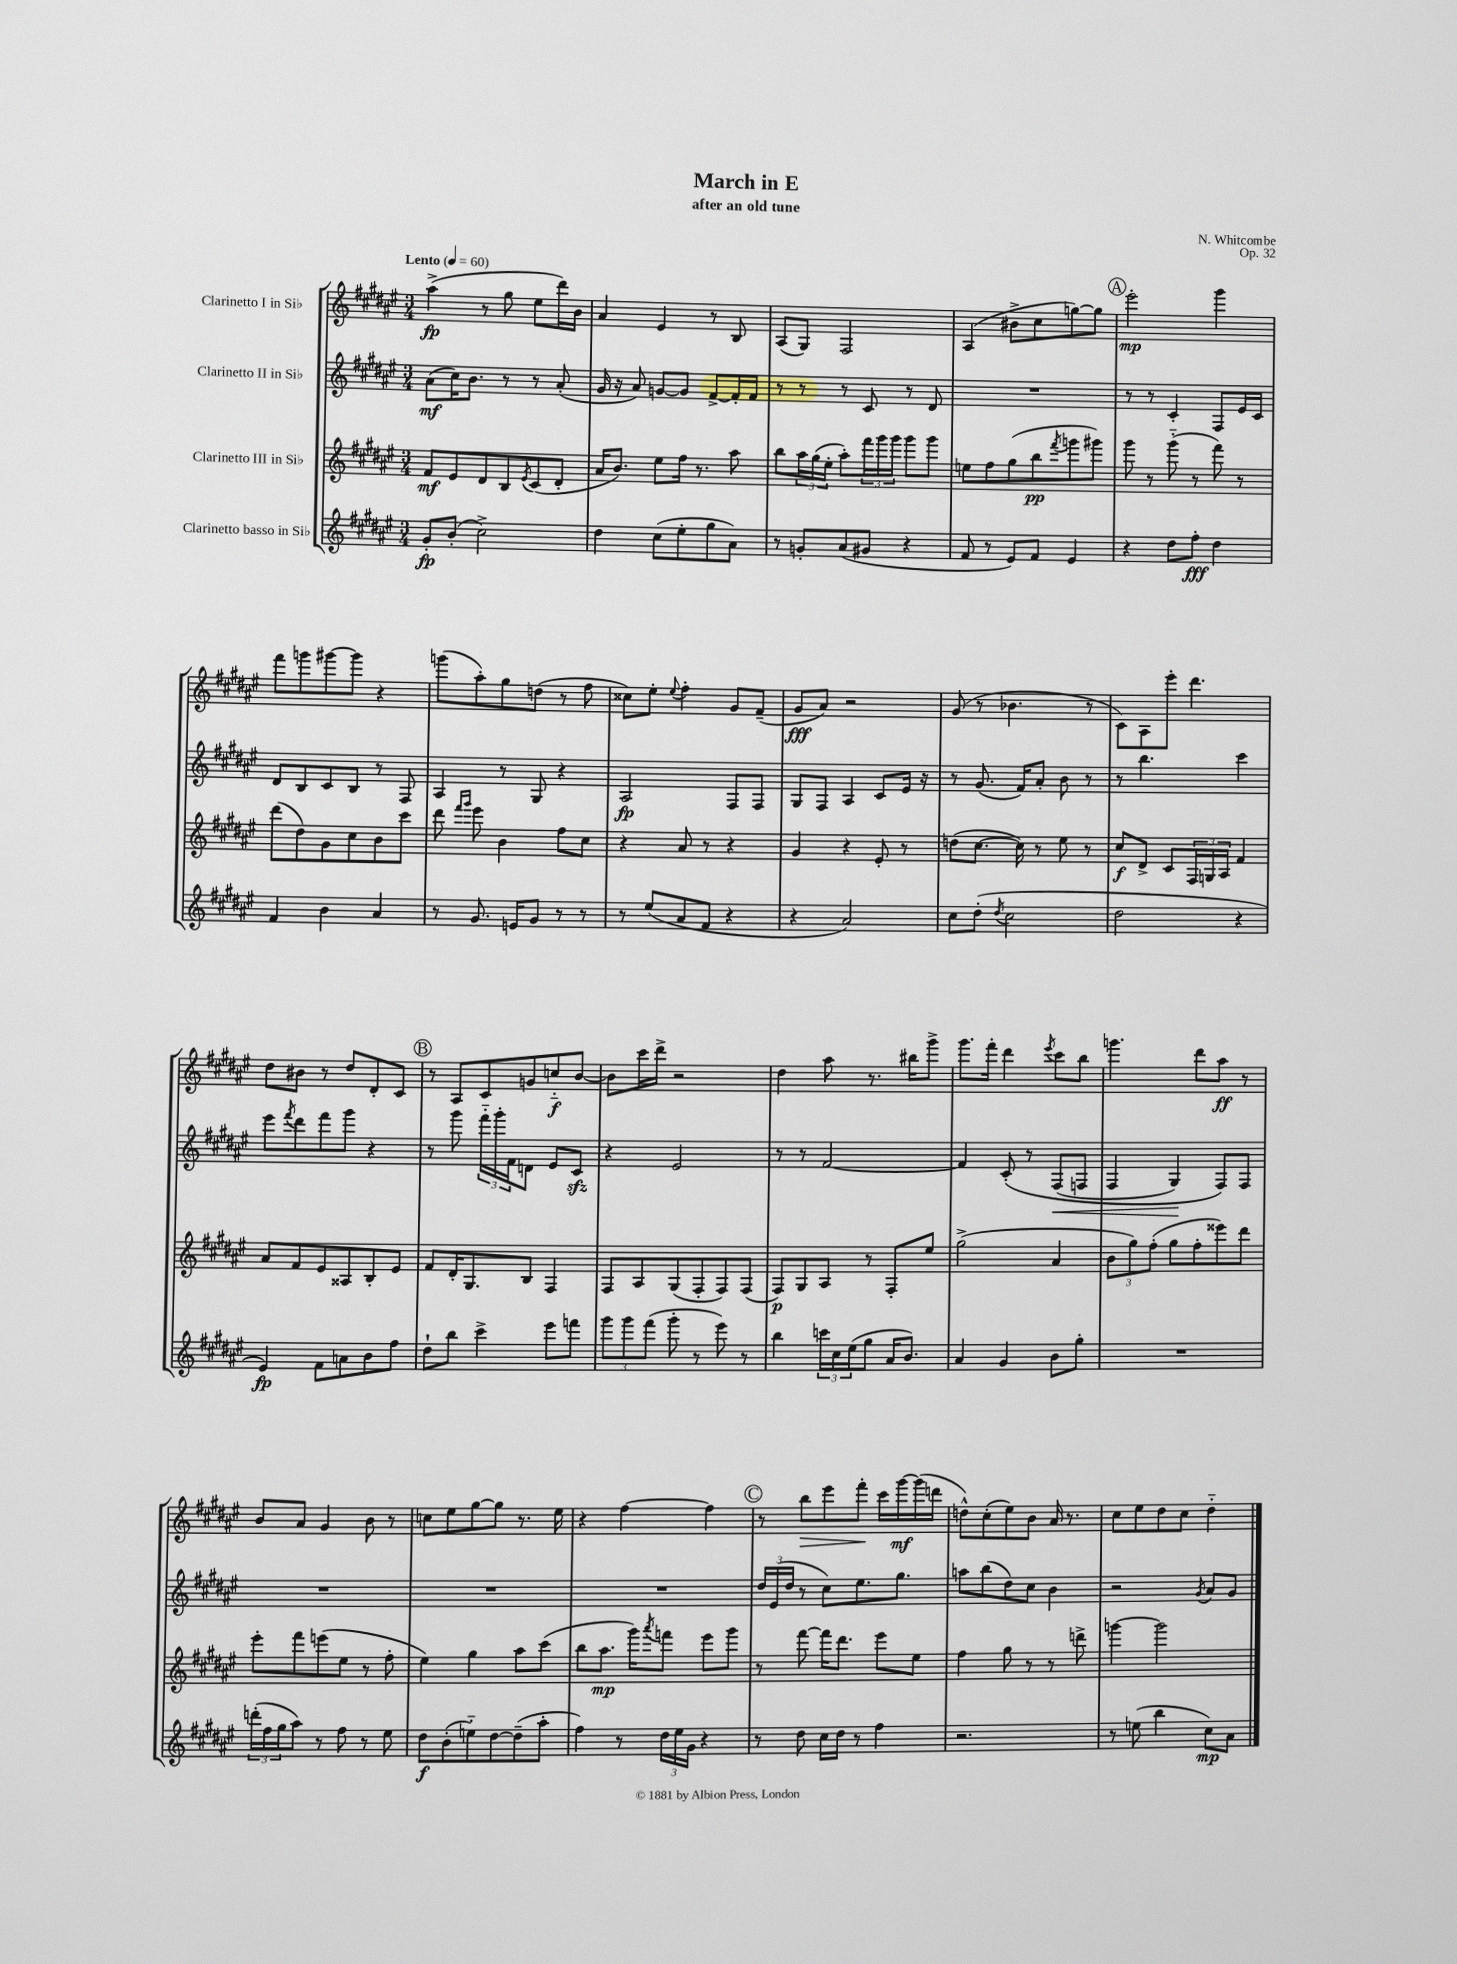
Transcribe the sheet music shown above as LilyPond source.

\header { title = "March in E" composer = "N. Whitcombe" subtitle = "after an old tune" opus = "Op. 32" }
<<
\new StaffGroup <<
\new Staff = "s0" \with { instrumentName = "Clarinetto I in Sib" } {
    \clef treble \key fis \major \numericTimeSignature \time 3/4 \tempo "Lento" 4 = 60
    ais''4->\fp( r8 gis''8 eis''8 dis'''16) b'16 |
    ais'4 eis'4 r8 b8 |
    ais8( gis8) fis2 |
    ais4( bis'8-> cis''8 g''8~) g''8 |
    \mark \markup { \circle "A" } eis'''2-.\mp gis'''4 |
    fis'''8 g'''8 gis'''8~ gis'''8 r4 |
    g'''8( ais''8-.) gis''8 d''8( r8 fis''8 |
    cisis''8) eis''8-. \appoggiatura { eis''8 } fis''4-. gis'8 fis'8--( |
    gis'8\fff ais'8) r2 |
    gis'8( r8 bes'4. r8 |
    cis'8) ais8 eis'''8-. dis'''4. |
    dis''8 bis'8 r8 dis''8 dis'8-. cis'8 |
    \mark \markup { \circle "B" } r8 ais8 cis'8 g'8 c''8-_\f b'8~ |
    b'8 cis'''16 dis'''16-> r2 |
    dis''4 ais''8 r8. bis''16 gis'''8-> |
    gis'''8. fis'''16-. dis'''4 \acciaccatura { eis'''8 } cis'''8 b''8 |
    g'''4. dis'''8 ais''8\ff r8 |
    b'8 ais'8 gis'4 b'8 r8 |
    c''8 eis''8 gis''8~ gis''8 r8. eis''16 |
    r4 fis''4~ fis''4 |
    \mark \markup { \circle "C" } r8 b''8\> eis'''8 fis'''8-.\! cis'''16 gis'''16~\mf gis'''16( d'''16 |
    d''8-^) cis''8-.( eis''8) b'8 ais'16 r8. |
    cis''8 eis''8 dis''8 cis''8 dis''4-_ \bar "|." |
}
\new Staff = "s1" \with { instrumentName = "Clarinetto II in Sib" } {
    \clef treble \key fis \major \numericTimeSignature \time 3/4
    ais'8\mf( cis''16) b'8. r8 r8 ais'8-.( |
    gis'16 r16 ais'8) g'8~ g'8 fis'8~-> fis'16-. fis'16 |
    r8 r8 r8 cis'8 r8 dis'8 |
    R2. |
    \mark \markup { \circle "A" } r8 r8 cis'4-. fis8 eis'16 cis'16 |
    dis'8 b8 cis'8 b8 r8 fis8 |
    ais4 r8 gis8 r4 |
    ais2\fp fis8 fis8 |
    gis8 fis8 ais4 cis'8 eis'16 r16 |
    r8 gis'8.( fis'16) ais'8-. b'8 r8 |
    r8 b''4. cis'''4 |
    eis'''8 \acciaccatura { fis'''8 } dis'''8 fis'''8 gis'''8 r4 |
    \mark \markup { \circle "B" } r8 gis'''8 \tuplet 3/2 { fis'''16-_ gis'''16-. fis'16 } d'8 eis'8 cis'8\sfz |
    r4 eis'2 |
    r8 r8 fis'2~ |
    fis'4 cis'8-.\( r8 fis8\<( f8 |
    fis4 gis4\!) fis8\) fis8 |
    R2. |
    R2. |
    R2. |
    \mark \markup { \circle "C" } \tuplet 3/2 { dis''16 eis'16( dis''16 } r8 cis''8) eis''8. gis''8. |
    a''8 b''8( dis''8) cis''8 b'4 |
    r2 \acciaccatura { gis'8 } ais'8 gis'8 \bar "|." |
}
\new Staff = "s2" \with { instrumentName = "Clarinetto III in Sib" } {
    \clef treble \key fis \major \numericTimeSignature \time 3/4
    fis'8\mf eis'8 dis'8 b8 \acciaccatura { eis'8 } cis'8( dis'8-. |
    ais'16 b'8.) eis''8 fis''16 r8. ais''8 |
    b''8 \tuplet 3/2 { ais''16 gis''16( eis''16-. } ais''8-.) \tuplet 3/2 { fis'''16 gis'''16 gis'''16 } gis'''8 gis'''8 |
    e''8 fis''8 gis''8( b''8\pp \acciaccatura { fis'''8 } g'''8 gis'''8) |
    \mark \markup { \circle "A" } gis'''8 r8 gis'''8-_( r8 fis'''8) r8 |
    dis'''8( dis''8) gis'8 cis''8 b'8 cis'''8 |
    dis'''8 \grace { fis'''16 gis'''16 } eis'''8 b'4 fis''8 cis''8 |
    r4 ais'8 r8 r4 |
    gis'4 r4 eis'8-. r8 |
    d''8( cis''8.~ cis''16) r8 eis''8 r8 |
    cis''8\f dis'8-> cis'8 \tuplet 3/2 { fis16 g16 ais16 } fis'4 |
    ais'8 fis'8 eis'8 aisis8 b8-. eis'8 |
    \mark \markup { \circle "B" } fis'8 dis'16-. gis8. b8 fis4 |
    fis8 ais8 gis8( fis8-. fis8) fis8( |
    fis8\p) gis8 ais8 r8 fis8-. eis''8 |
    gis''2->( ais'4 |
    \tuplet 3/2 { b'8 gis''8) fis''8-.( } gis''8 fis''8-. eisis'''8) dis'''8 |
    eis'''8-. fis'''8 e'''8( eis''8 r8 fis''8-. |
    eis''4) gis''4 ais''8 cis'''8( |
    b''8 ais''8.\mp gis'''16) \acciaccatura { ais'''8 } f'''8 eis'''8 gis'''8 |
    \mark \markup { \circle "C" } r8 fis'''8~ fis'''16 dis'''8. eis'''8 eis''8 |
    fis''4 gis''8 r8 r8 d'''8-> |
    g'''4~ g'''2 \bar "|." |
}
\new Staff = "s3" \with { instrumentName = "Clarinetto basso in Sib" } {
    \clef treble \key fis \major \numericTimeSignature \time 3/4
    gis'8-.\fp b'8-.( cis''2->) |
    dis''4 cis''8( eis''8-. gis''8 ais'8) |
    r8 g'8-. ais'8( gis'8 r4 |
    fis'8 r8 eis'8) fis'8 eis'4 |
    \mark \markup { \circle "A" } r4 dis''8 fis''8-.\fff dis''4 |
    fis'4 b'4 ais'4 |
    r8 gis'8. e'16 gis'8 r8 r8 |
    r8 eis''8( ais'8 fis'8 r4 |
    r4 ais'2) |
    cis''8 dis''8-.( \acciaccatura { dis''8 } cis''2 |
    dis''2 r4 |
    eis'4\fp) fis'8 a'8 b'8 fis''8 |
    \mark \markup { \circle "B" } dis''8-! b''8 cis'''4-> eis'''8 f'''8 |
    \tuplet 3/2 { gis'''8 gis'''8 fis'''8( } gis'''8-. r8 eis'''8) r8 |
    b''4 \tuplet 3/2 { c'''16 cis''16 eis''16( } gis''8 ais'16 b'8.) |
    ais'4 gis'4 b'8 gis''8-. |
    R2. |
    \tuplet 3/2 { d'''16-.( fis''16 gis''16 } ais''8) r8 fis''8 r8 eis''8 |
    dis''8\f b'8-.( e''8-_) dis''8~ dis''8--( ais''8-. |
    fis''4) r8 \tuplet 3/2 { dis''16 eis''16 gis'16 } r4 |
    \mark \markup { \circle "C" } r8 dis''8 cis''16 dis''16 r8 fis''4 |
    r2. |
    r8 e''8( b''4 cis''8\mp) ais'8 \bar "|." |
}
>>
>>
\layout { \context { \Score \remove "Bar_number_engraver" } }
